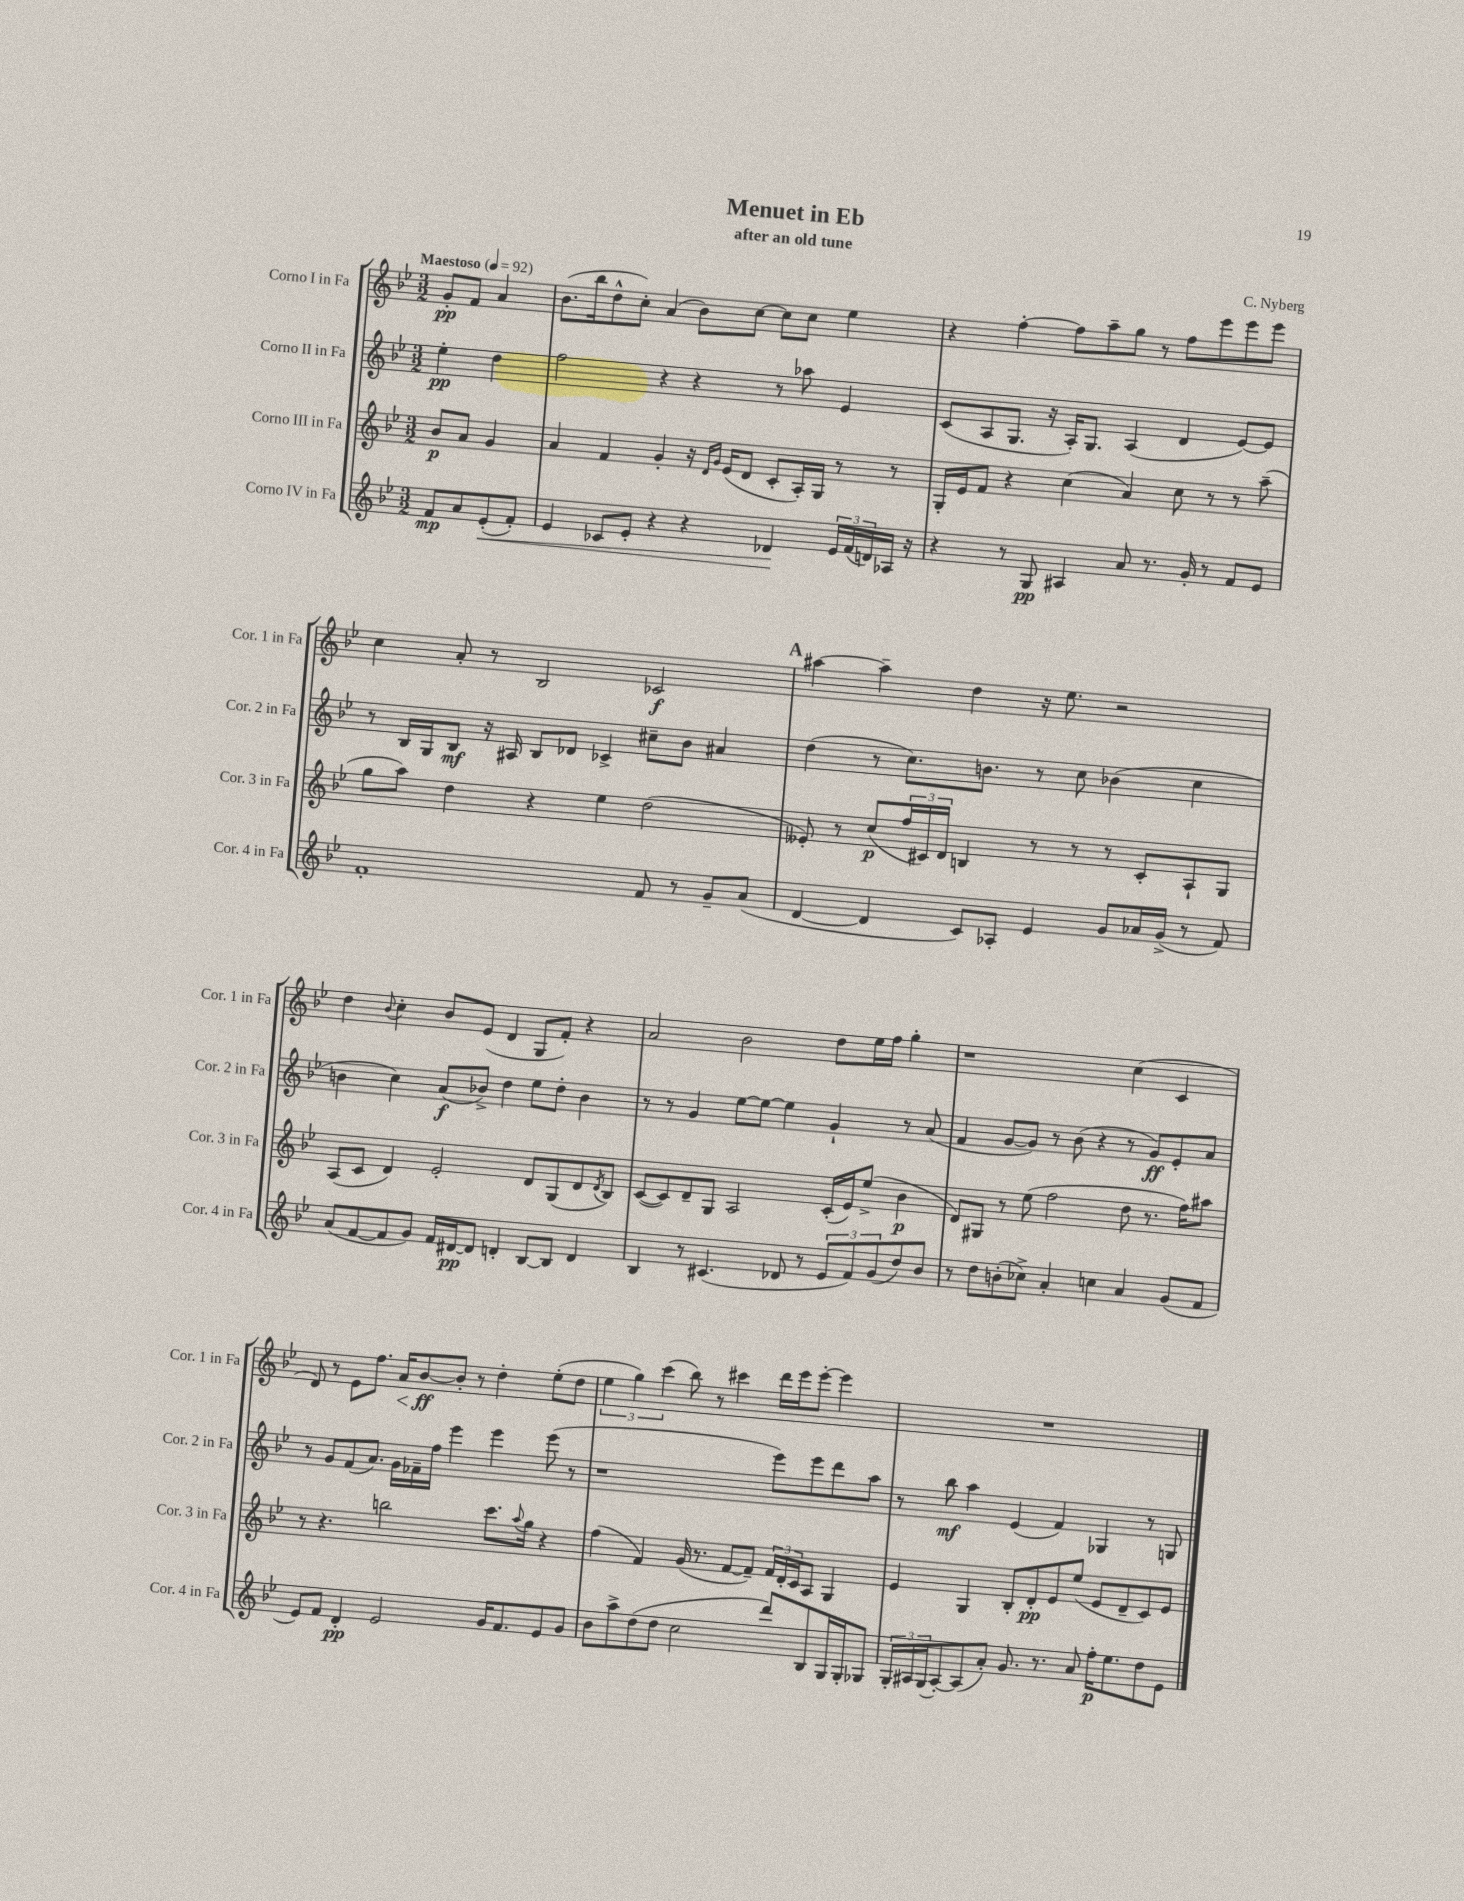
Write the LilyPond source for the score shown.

\header { title = "Menuet in Eb" composer = "C. Nyberg" subtitle = "after an old tune" }
<<
\new StaffGroup <<
\new Staff = "s0" \with { instrumentName = "Corno I in Fa" shortInstrumentName = "Cor. 1 in Fa" } {
    \clef treble \key bes \major \numericTimeSignature \time 3/2 \partial 2 \tempo "Maestoso" 4 = 92
    g'8-.\pp f'8 a'4 |
    bes'8.( bes''16 d''8-^ c''8-.) a'4( bes'8) c''8~ c''8 c''8 ees''4 |
    r4 f''4~-. f''8 a''8-- g''8 r8 f''8 ees'''8 ees'''8 ees'''8 |
    c''4 a'8-. r8 bes2 ces'2\f |
    \mark \markup { \bold "A" } ais''4~ ais''4-- d''4 r16 ees''8. r2 |
    d''4 \appoggiatura { bes'8 } c''4-. bes'8 ees'8( d'4 g8 f'8-.) r4 |
    a'2 bes'2 d''8 ees''16 f''16 g''4-. |
    r1 c''4( c'4 |
    d'8) r8 ees'8 f''8. a'16\< bes'8~\ff\! bes'8-. r8 d''4-. ees''8-.( d''8 |
    \tuplet 3/2 { ees''4 g''4) c'''4( } bes''8) r8 cis'''4 d'''16 ees'''16 ees'''8~-. ees'''4 |
    R1. \bar "|." |
}
\new Staff = "s1" \with { instrumentName = "Corno II in Fa" shortInstrumentName = "Cor. 2 in Fa" } {
    \clef treble \key bes \major \numericTimeSignature \time 3/2 \partial 2
    ees''4-.\pp d''4 |
    f''2 r4 r4 r8 aes''8 ees'4 |
    c'8( a8 g8. r16 a16-.) g8. a4( d'4 ees'8~) ees'8 |
    r8 bes16 g16 bes8\mf r16 ais16 bes8 des'8 ces'4-> cis''8-- bes'8 ais'4 |
    \mark \markup { \bold "A" } d''4( r8 c''8.) b'8. r8 c''8 bes'4( c''4 |
    b'4 c''4) a'8\f( bes'8->) d''4 ees''8 d''8-. bes'4 |
    r8 r8 g'4 ees''8~ ees''8~ ees''4 g'4-! r8 a'8( |
    f'4 g'8~ g'8) r8 bes'8( r4 r8 g'8\ff) ees'8-. a'8 |
    r8 g'8 f'8( a'8.) g'16 fes'16-- f''16 ees'''4 ees'''4 ees'''8( r8 |
    r1 ees'''8) ees'''8 d'''8 a''8 |
    r8 bes''8\mf a''4 ees'4( f'4) ges4 r8 g8 \bar "|." |
}
\new Staff = "s2" \with { instrumentName = "Corno III in Fa" shortInstrumentName = "Cor. 3 in Fa" } {
    \clef treble \key bes \major \numericTimeSignature \time 3/2 \partial 2
    bes'8\p a'8 g'4 |
    a'4 f'4 g'4-. r16 \grace { d'16 g'16 } ees'16( d'8 c'8-. a16-.) g16 r8 r8 |
    g16-. ees'16 f'8 r4 c''4( a'4) c''8 r8 r8 a''8--( |
    g''8 a''8) d''4 r4 ees''4 d''2( |
    \mark \markup { \bold "A" } eeses'8-.) r8 c''8\p( \tuplet 3/2 { f''16 cis'16) d'16 } b4 r8 r8 r8 cis'8-. a8-! g8 |
    a8( c'8 d'4) ees'2-. d'8 g8( d'8 \acciaccatura { d'8 } bes8) |
    c'8~( c'8) d'8-- g8 a2 c'16-.( ees'16) ees''8->( bes'4\p |
    d'8) gis8 r8 ees''8( f''2 d''8 r8. f''16) ais''8 |
    r8 r4. b''2 c'''8. \appoggiatura { a''8 } g''16 r4 |
    f''4( f'4) g'16( r8. f'8~ f'8--) \tuplet 3/2 { f'16 d'16-. c'16 } a8 g4 |
    ees'4 g4 bes8-. d'8-.\pp ees'8 ees''8( ees'8 d'8-- c'8) ees'8 \bar "|." |
}
\new Staff = "s3" \with { instrumentName = "Corno IV in Fa" shortInstrumentName = "Cor. 4 in Fa" } {
    \clef treble \key bes \major \numericTimeSignature \time 3/2 \partial 2
    f'8\mp a'8 ees'8-.\<( f'8-.) |
    ees'4 ces'8 ees'8-. r4 r4 des'4\! \tuplet 3/2 { ees'16 f'16( d'16) } aes16 r16 |
    r4 r8 g8\pp ais4 a'8 r8. g'16-. r8 f'8 ees'8 |
    f'1-. f'8 r8 g'8-- a'8( |
    \mark \markup { \bold "A" } d'4~ d'4 c'8) aes8-. ees'4 g'8 aes'16 g'16->( r8 f'8) |
    a'8( f'8~ f'8 g'8) f'16 dis'16~\pp dis'8 d'4-. bes8~ bes8 d'4 |
    bes4 r8 cis'4.( des'8 r8 \tuplet 3/2 { ees'8 f'8) g'8( } d''8) bes'8 |
    r8 d''8 b'8-.( ces''8->) a'4-. c''4 a'4 g'8( f'8 |
    ees'8) f'8 d'4-.\pp ees'2 g'16 f'8. ees'8 g'8 |
    bes'8 a''8-> d''8( d''8 c''2 d'''8) bes8 g16 g16-. ges8 |
    \tuplet 3/2 { g16-. ais16 g16( } ais8~-.) ais8( a'8-.) g'8. r8. a'8 f''16-.\p ees''8. d''8 ees'8 \bar "|." |
}
>>
>>
\layout { \context { \Score \remove "Bar_number_engraver" } }
